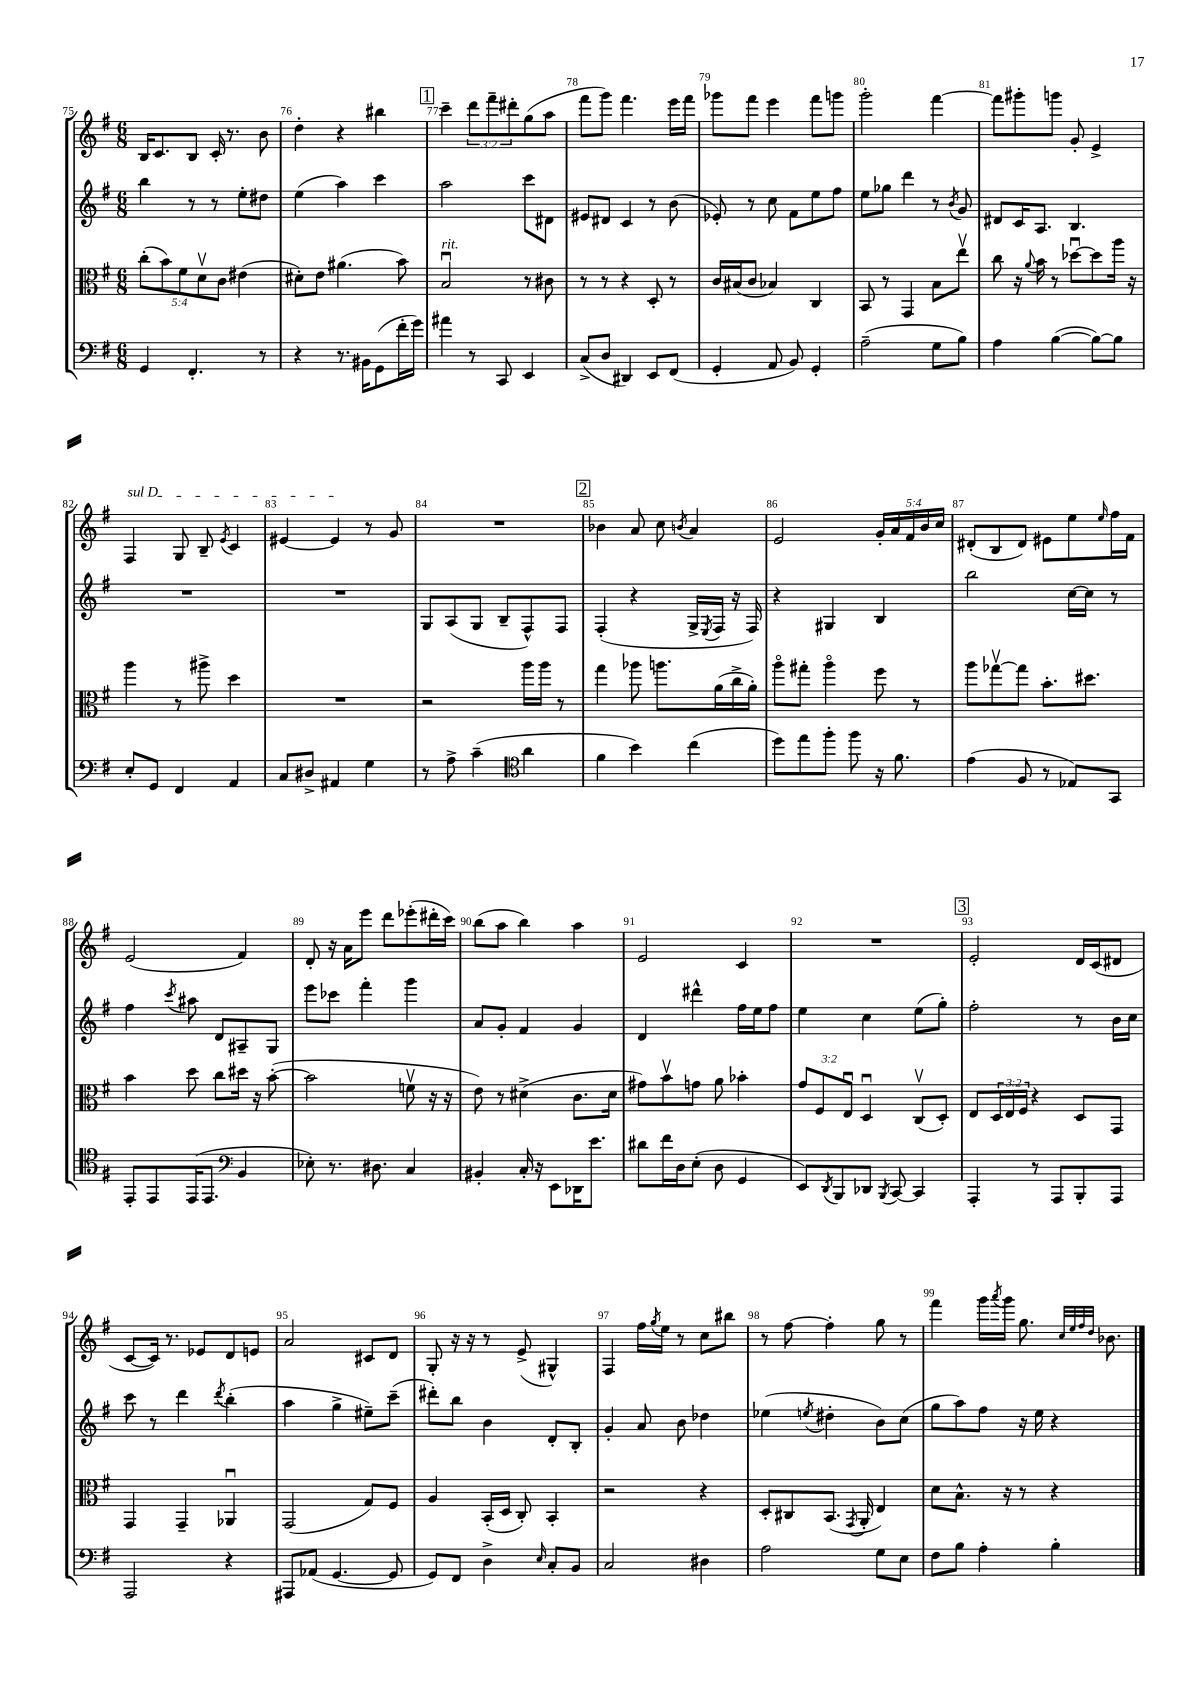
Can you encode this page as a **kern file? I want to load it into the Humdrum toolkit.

**kern	**kern	**kern	**kern
*staff4	*staff3	*staff2	*staff1
*clefF4	*clefC3	*clefG2	*clefG2
*k[f#]	*k[f#]	*k[f#]	*k[f#]
*M6/8	*M6/8	*M6/8	*M6/8
4GG	(10cc'	4bb	16B
.	.	.	8.c
.	10b)	.	.
.	10f#	.	.
4.FF#'	.	8r	8B
.	10dv	.	.
.	.	8r	16c'
.	10c	.	.
.	.	.	8.r
.	(4e#	8ee'	.
8r	.	8dd#	8b
=	=	=	=
4r	8d#')	(4ee	4dd'
.	8e	.	.
8.r	(4.a#	4aa)	4r
16BB#	.	.	.
(8GG	.	4ccc	4bb#
16f#'	8b)	.	.
16g)	.	.	.
=	=	=	=
4a#	2Bu	2aa	4ccc~
8r	.	.	12ddd
.	.	.	12fff#~
8CC	.	.	.
.	.	.	12ddd#'
4EE	8r	8ccc	(8gg
.	8c#	8d#	8aa
=	=	=	=
(8C^	8r	8e#	8fff#
8D	8r	8d#	8ggg)
4DD#)	4r	4c	4.fff#
8EE	8D'	8r	.
(8FF#	8r	(8b	16eee
.	.	.	16fff#
=	=	=	=
4GG'	16c	8e-')	8ggg-
.	(16B#	.	.
.	8c	8r	8fff#
8AA	4B-)	8cc	4eee
8BB)	.	8f#	.
4GG'	4C	8ee	8fff#
.	.	8ff#	8ggg
=	=	=	=
(2A~	8BB	8ee	2ggg'
.	8r	8gg-	.
.	4GG	4ddd	.
8G	8B	8r	[4fff#
.	.	8qb	.
8B)	8eev	8g	.
=	=	=	=
4A	8cc	8d#	8fff#]
.	16r	16c	8ggg#'
.	8qqa	.	.
.	16b	8.A	.
([4B	8r	.	8ggg
.	[8dd-u	4.B	8g'
8B_)	8dd-]	.	4e^
8B]	16aa	.	.
.	16r	.	.
=	=	=	=
8E'	4aa	2.r	4F#
8GG	.	.	.
4FF#	8r	.	8G
.	8aa#^	.	8B~
.	.	.	8qe
4AA	4dd	.	4c
=	=	=	=
8C	2.r	2.r	[4e#
8D#^	.	.	.
4AA#	.	.	4e#]
4G	.	.	8r
.	.	.	8g
=	=	=	=
8r	2r	8G	2.r
8A^	.	(8A	.
(4c~	.	8G	.
.	.	8B~	.
*clefC4	*	*	*
4a	16aa	8F#^^)	.
.	16aa	.	.
.	8r	8F#	.
=	=	=	=
4f#	4gg	(4F#'	4b-
4b)	8aa-	4r	8a
.	8.aa	.	8cc
.	.	.	8qb
(4cc	.	16G^	4a
.	.	8qE	.
.	(16a	16F#	.
.	16cc^	16r	.
.	16a')	16F#)	.
=	=	=	=
8dd)	8aao	4r	2e
8ee	8gg#'	.	.
8ff#'	4aao	4G#	.
8ff#	.	.	.
16r	8ff#	4B	20g'
.	.	.	20a
8.f#	.	.	.
.	.	.	20f#
.	8r	.	.
.	.	.	20b
.	.	.	20cc
=	=	=	=
(4e	8aa	2bb	(8d#'
.	[8gg-v	.	8B
8F#	8gg-]	.	8d#)
8r	8.b'	.	8e#
8E-)	.	[16cc	8ee
.	8.dd#	16cc]	.
.	.	.	16qqee
8GG	.	8r	16ff#
.	.	.	16f#
=	=	=	=
8EE'	4b	4ff#	(2e
8EE	.	.	.
.	.	8qccc	.
(16EE	8dd	8aa#	.
8.EE	.	.	.
.	8cc	8d	.
*clefF4	*	*	*
4BB	16dd#	8A#~	4f#)
.	16r	.	.
.	([8b'	8G	.
=	=	=	=
8E-')	2b]	8eee	8d'
8.r	.	8ccc-	16r
.	.	.	16a
.	.	4fff#'	8eee
8.D#	.	.	.
.	.	.	8ddd
4C	8fv	4ggg	(8eee-'
.	16r	.	16ddd#'
.	16r	.	16ccc)
=	=	=	=
4BB#'	8e)	8a	(8bb
.	8r	8g'	8aa
16C'	(4d#^	4f#	4bb)
16r	.	.	.
8EE	.	.	.
16DD-	8.c	4g	4aa
8.e	.	.	.
.	16d#	.	.
=	=	=	=
8d#	8g#)	4d	2e
16f#	8bv	.	.
16D	.	.	.
(8E'	8g	4ddd#^^	.
8D	8a	.	.
4GG	4b-'	16ff#	4c
.	.	16ee	.
.	.	8ff#	.
=	=	=	=
8EE)	12g	4ee	2.r
.	12F#	.	.
8qDD	.	.	.
8BBB	.	.	.
.	12Eu	.	.
8DD-	4Du	4cc	.
8qBBB	.	.	.
[8CC	.	.	.
4CC]	(8Cv	(8ee	.
.	8D')	8gg')	.
=	=	=	=
4AAA'	8E	2ff#'	2e'
.	24D	.	.
.	24E	.	.
.	24F#	.	.
8r	4r	.	.
8AAA	.	.	.
8BBB'	8D	8r	16d
.	.	.	(16c
8AAA	8GG	16b	8d#
.	.	16cc	.
=	=	=	=
2AAA	4GG	8ccc	[8c
.	.	8r	16c])
.	.	.	8.r
.	4GG~	4ddd	.
.	.	.	8e-
.	.	8qddd	.
4r	4AA-u	(4bb'	8d
.	.	.	8e
=	=	=	=
8AAA#	(2GG	4aa	2a
(8AA-	.	.	.
[4.GG	.	4gg^	.
.	8G)	8ee#~)	8c#
8GG]	8F#	(8ccc~	8d
=	=	=	=
8GG)	4A	8ddd#')	8G'
8FF#	.	8bb	16r
.	.	.	16r
4D^	(16BB'	4b	8r
.	16D	.	.
.	8C')	.	(8e^
16qqE	.	.	.
8C'	4BB'	8d'	4G#^^)
8BB	.	8B'	.
=	=	=	=
2C	2r	4g'	4F#
.	.	8a	16ff#
.	.	.	8qgg
.	.	.	16ee
.	.	8b	8r
4D#	4r	4dd-	8cc
.	.	.	8bb#
=	=	=	=
2A	8D'	(4ee-	8r
.	8C#	.	[8ff#
.	.	8qee	.
.	(8.BB	4dd#'	4ff#']
.	8qGG	.	.
.	16AA'	.	.
8G	4E)	8b)	8gg
8E	.	(8cc	8r
=	=	=	=
8F#	8d	8gg	4fff#
8B	8.B^^	8aa)	.
4A'	.	8ff#	16ggg
.	.	.	8qaaa
.	16r	.	16ggg
.	8r	16r	8.gg
.	.	16ee	.
4B'	4r	4r	.
.	.	.	32qqcc
.	.	.	32qqee
.	.	.	32qqff#
.	.	.	32qqdd
.	.	.	8.b-
==	==	==	==
*-	*-	*-	*-
